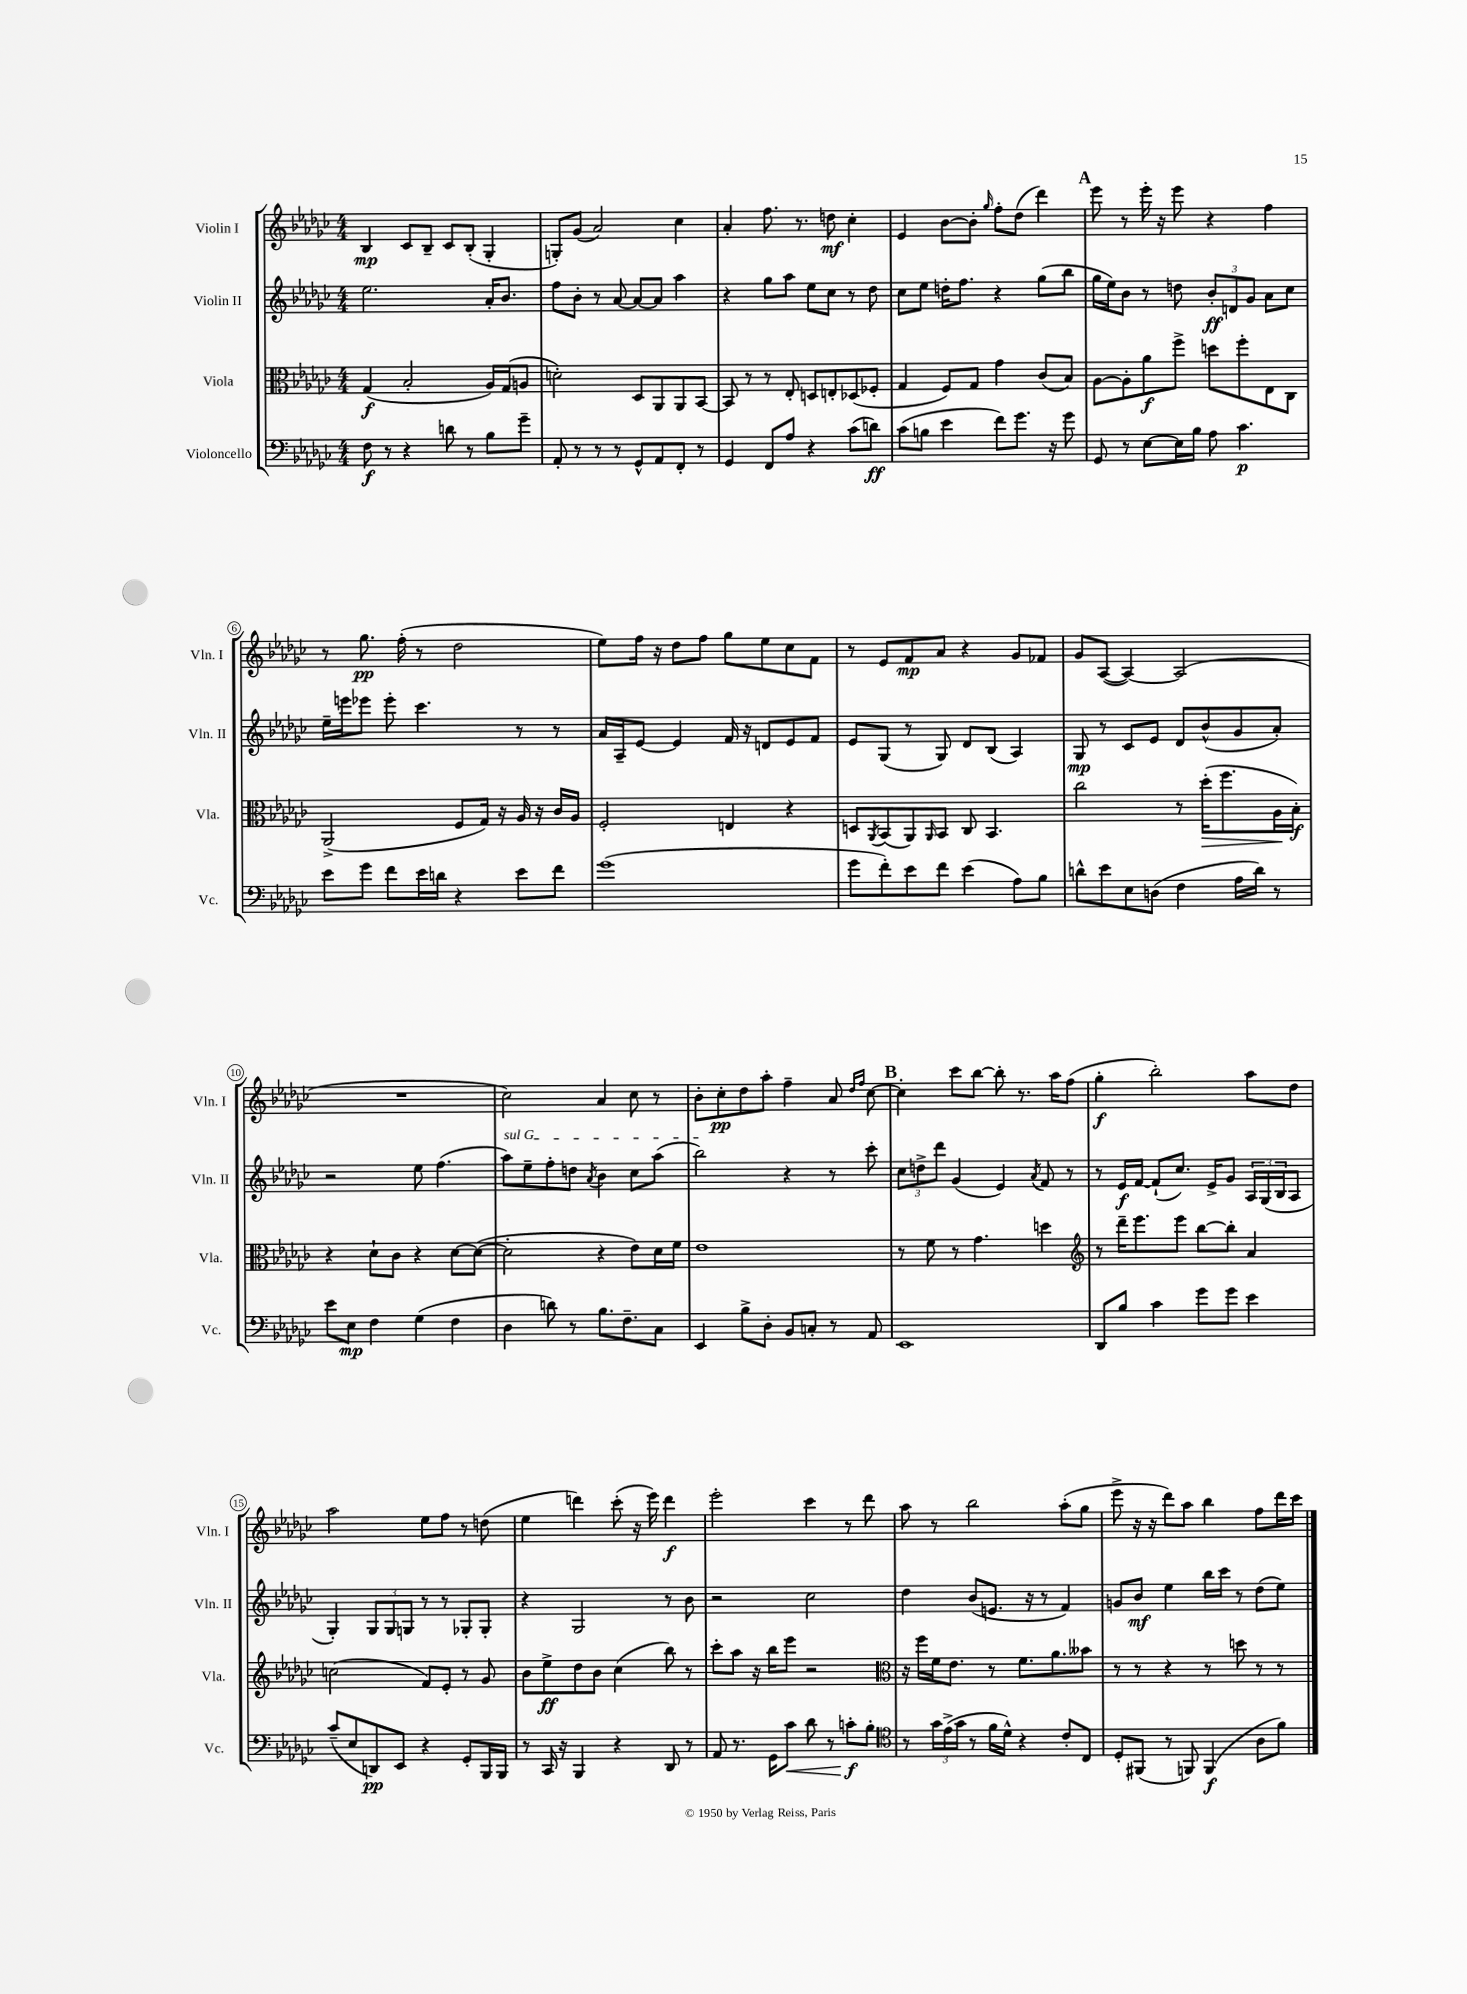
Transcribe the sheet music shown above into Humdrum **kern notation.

**kern	**dynam	**kern	**dynam	**kern	**dynam	**kern	**dynam
*part4	*part4	*part3	*part3	*part2	*part2	*part1	*part1
*staff4	*staff4	*staff3	*staff3	*staff2	*staff2	*staff1	*staff1
*I"Violoncello	*	*I"Viola	*	*I"Violin II	*	*I"Violin I	*
*I'Vc.	*	*I'Vla.	*	*I'Vln. II	*	*I'Vln. I	*
*clefF4	*	*clefC3	*	*clefG2	*	*clefG2	*
*k[b-e-a-d-g-c-]	*	*k[b-e-a-d-g-c-]	*	*k[b-e-a-d-g-c-]	*	*k[b-e-a-d-g-c-]	*
*M4/4	*	*M4/4	*	*M4/4	*	*M4/4	*
=1	=1	=1	=1	=1	=1	=1	=1
8F\	f	(4G-/	f	2.ee-\	.	4B-/	mp
8r	.	.	.	.	.	.	.
4r	.	2B-'/	.	.	.	8c-/L	.
.	.	.	.	.	.	8B-~/J	.
8dn\	.	.	.	.	.	8c-/L	.
8r	.	.	.	.	.	(8B-'/J	.
8B-\L	.	16A-/LL)	.	16a-'/KL	.	4G-'/	.
.	.	(16G-/J	.	8.b-/J	.	.	.
8g-~\J	.	8An/J	.	.	.	.	.
=2	=2	=2	=2	=2	=2	=2	=2
8AA-'/	.	2dn'\)	.	8ff\L	.	8Gn'/L)	.
8r	.	.	.	8b-'\J	.	(8g-/J	.
8r	.	.	.	8r	.	2a-/)	.
8r	.	.	.	[8a-/	.	.	.
8GG-^^/L	.	8D-/L	.	8a-/L_	.	.	.
8AA-/	.	8AA-/	.	8a-/J]	.	.	.
8FF'/J	.	8AA-/	.	4aa-\	.	4cc-\	.
8r	.	[8BB-/J	.	.	.	.	.
=3	=3	=3	=3	=3	=3	=3	=3
4GG-/	.	8BB-/]	.	4r	.	4a-'/	.
.	.	8r	.	.	.	.	.
8FF/L	.	8r	.	8gg-\L	.	8.ff\	.
8A-/J	.	8E-'/	.	8aa-\J	.	.	.
.	.	.	.	.	.	8.r	.
4r	.	8Dn/L	.	8ee-\L	.	.	.
.	.	8En'/	.	8cc-\J	.	8ddn\	mf
(8c-\L	.	(8D-X/	.	8r	.	4cc-'\	.
8dn\J)	ff	8F-X'/J	.	8dd-\	.	.	.
=4	=4	=4	=4	=4	=4	=4	=4
(8c-\L	.	4G-/	.	8cc-\L	.	4e-/	.
8Bn\J	.	.	.	8ee-\J	.	.	.
4e-\	.	8F/L)	.	16ddn'\KL	.	[8b-\L	.
.	.	.	.	8.ff\J	.	.	.
.	.	8G-/J	.	.	.	8b-'\J]	.
.	.	.	.	.	.	16qqgg-/	.
8f\L)	.	4g-\	.	4r	.	8ff'\L	.
8.g-\J	.	.	.	.	.	(8dd-\J	.
.	.	(8c-/L	.	(8gg-\L	.	4ddd-\)	.
16r	.	.	.	.	.	.	.
8g-\	.	8B-/J)	.	8bb-\J	.	.	.
!!LO:REH:place=s1:t=A
=5	=5	=5	=5	=5	=5	=5	=5
8GG-/	.	[8A-\L	.	16gg-\LL	.	8eee-\	.
.	.	.	.	16ee-\J)	.	.	.
8r	.	8A-'\]	.	8b-\J	.	8r	.
[8E-\L	.	8a-\	f	8r	.	16eee-'\	.
.	.	.	.	.	.	16r	.
16E-\L]	.	8ff^\J	.	8ddn\	.	8eee-\	.
16B-\JJ	.	.	.	.	.	.	.
8A-\	.	8ddn\L	.	12b-'/L	ff	4r	.
.	.	.	.	12dn/	.	.	.
4.c-\	p	8ff'\	.	.	.	.	.
.	.	.	.	12g-/J	.	.	.
.	.	8E-\	.	8a-\L	.	4ff\	.
.	.	8C-\J	.	8cc-\J	.	.	.
!!LO:LB:g=z
=6	=6	=6	=6	=6	=6	=6	=6
8e-\L	.	(2AA-^/	.	16ee-~\LL	.	8r	.
.	.	.	.	16eeen\J	.	.	.
8g-\J	.	.	.	8eee-X\J	.	8.gg-\	pp
8f\L	.	.	.	8eee-'\	.	.	.
.	.	.	.	.	.	(16ff'\	.
16e-\L	.	.	.	4.ccc-\	.	8r	.
16dn\JJ	.	.	.	.	.	.	.
4r	.	8F/L	.	.	.	2dd-\	.
.	.	16G-/Jk)	.	.	.	.	.
.	.	16r	.	.	.	.	.
8e-\L	.	16A-/	.	8r	.	.	.
.	.	16r	.	.	.	.	.
8f\J	.	16c-/LL	.	8r	.	.	.
.	.	16A-/JJ	.	.	.	.	.
=7	=7	=7	=7	=7	=7	=7	=7
(1g-	.	2F'/	.	16a-/LL	.	8ee-\L)	.
.	.	.	.	16A-~/J	.	.	.
.	.	.	.	[8e-/J	.	16ff\Jk	.
.	.	.	.	.	.	16r	.
.	.	.	.	4e-/]	.	8dd-\L	.
.	.	.	.	.	.	8ff\J	.
.	.	4En/	.	16f/	.	8gg-\L	.
.	.	.	.	16r	.	.	.
.	.	.	.	8dn/L	.	8ee-\	.
.	.	4r	.	8e-/	.	8cc-\	.
.	.	.	.	8f/J	.	8f\J	.
=8	=8	=8	=8	=8	=8	=8	=8
8g-\L	.	8Dn/L	.	8e-/L	.	8r	.
.	.	8qAA-/	.	.	.	.	.
8f'\)	.	(8BB-/	.	(8G-/J	.	8e-/L	.
8e-\	.	8AA-/)	.	8r	.	8f/	mp
.	.	16qqAA-/	.	.	.	.	.
8f\J	.	8BB-/J	.	8G-/)	.	8a-/J	.
(4e-\	.	8C-/	.	8d-/L	.	4r	.
.	.	4.BB-/	.	(8B-/J	.	.	.
8A-\L)	.	.	.	4A-/)	.	8g-/L	.
8B-\J	.	.	.	.	.	8f-X/J	.
=9	=9	=9	=9	=9	=9	=9	=9
8dn^^\L	.	2cc-\	.	8G-/	mp	8g-/L	.
8e-\	.	.	.	8r	.	([8A-/J	.
8E-\	.	.	.	8c-/L	.	4A-/_)	.
(8Dn\J	.	.	.	8e-/J	.	.	.
4F\	.	8r	.	8d-/L	.	(2A-/]	.
!	!	!	!LO:HP:b	!	!	!	!
.	.	(16dd-'\KL	>	(8b-^^/	.	.	.
.	.	8.ff\	.	.	.	.	.
16A-\LL	.	.	.	8g-/	.	.	.
16d\JJ)	.	.	.	.	.	.	.
8r	.	16A-\L	.	8a-'/J)	.	.	.
.	.	16B-'\JJ)	] f	.	.	.	.
!!LO:LB:g=z
=10	=10	=10	=10	=10	=10	=10	=10
8e-\L	.	4r	.	2r	.	1r	.
8E-\J	mp	.	.	.	.	.	.
4F\	.	8d-`\L	.	.	.	.	.
.	.	8c-\J	.	.	.	.	.
(4G-\	.	4r	.	8ee-\	.	.	.
.	.	.	.	(4.ff\	.	.	.
4F\	.	[8d-\L	.	.	.	.	.
.	.	(8d-\J_	.	.	.	.	.
=11	=11	=11	=11	=11	=11	=11	=11
!	!	!	!	!LO:TX:a:i:t=sul G	!	!	!
4D-\	.	2d-'\]	.	8aa-\L)	.	2cc-\)	.
.	.	.	.	8ee-~\	.	.	.
8dn\)	.	.	.	8ff'\	.	.	.
8r	.	.	.	8ddn\J	.	.	.
.	.	.	.	8qa-/	.	.	.
8.B-\L	.	4r	.	4b-\	.	4a-/	.
8.F~\	.	.	.	.	.	.	.
.	.	8e-\L)	.	8cc-\L	.	8cc-\	.
8C-\J	.	16d-\L	.	(8aa-\J	.	8r	.
.	.	16f\JJ	.	.	.	.	.
=12	=12	=12	=12	=12	=12	=12	=12
4EE-/	.	1e-	.	2bb-\)	.	8b-'\L	.
.	.	.	.	.	.	8cc-'\	pp
8B-^\L	.	.	.	.	.	8dd-\	.
8D-'\J	.	.	.	.	.	8aa-'\J	.
8BB-/L	.	.	.	4r	.	4ff~\	.
8Cn'/J	.	.	.	.	.	.	.
8r	.	.	.	8r	.	8a-/	.
.	.	.	.	.	.	16qqdd-/LL	.
.	.	.	.	.	.	16qqff/JJ	.
8AA-/	.	.	.	8ccc-'\	.	[8cc-\	.
!!LO:REH:place=s1:t=B
=13	=13	=13	=13	=13	=13	=13	=13
1EE-	.	8r	.	12cc-\L	.	4cc-'\]	.
.	.	.	.	12ddn^\	.	.	.
.	.	8f\	.	.	.	.	.
.	.	.	.	12ddd-\J	.	.	.
.	.	8r	.	(4g-/	.	8ccc-\L	.
.	.	4.g-\	.	.	.	[8bb-\J	.
.	.	.	.	4e-/)	.	8bb-'\]	.
.	.	.	.	.	.	8.r	.
.	.	.	.	8qa-/	.	.	.
.	.	4ddn\	.	8f/	.	.	.
.	.	.	.	.	.	16aa-\KL	.
.	.	.	.	8r	.	(8ff\J	.
=14	=14	=14	=14	=14	=14	=14	=14
*	*	*clefG2	*	*	*	*	*
8DD-/L	.	8r	.	8r	.	4gg-'\	f
8B-/J	.	16ddd-~\KL	.	16e-/LL	f	.	.
.	.	8.eee-\	.	[16f/JJ	.	.	.
4c-\	.	.	.	(8f`/L]	.	2bb-'\)	.
.	.	8eee-\J	.	8.cc-/J)	.	.	.
8g-\L	.	[8bb-\L	.	.	.	.	.
.	.	.	.	16e-^/KL	.	.	.
8g-\J	.	8bb-'\J]	.	8g-/J	.	.	.
4e-\	.	4a-/	.	24A-/LL	.	8aa-\L	.
.	.	.	.	(24G-/	.	.	.
.	.	.	.	24B-/J	.	.	.
.	.	.	.	8A-/J	.	8dd-\J	.
!!LO:LB:g=z
=15	=15	=15	=15	=15	=15	=15	=15
(8c-~/L	.	(2ccn\	.	4G-'/)	.	2aa-\	.
8E-/	.	.	.	.	.	.	.
8DDn/)	pp	.	.	12G-/L	.	.	.
.	.	.	.	12G-/	.	.	.
8EE-/J	.	.	.	.	.	.	.
.	.	.	.	12Gn/J	.	.	.
4r	.	8f/L)	.	8r	.	8ee-\L	.
.	.	8e-'/J	.	8r	.	8ff\J	.
8GG-'/L	.	8r	.	8G-X'/L	.	8r	.
16BBB-/L	.	8g-/	.	8G-'/J	.	(8ddn\	.
16BBB-/JJ	.	.	.	.	.	.	.
=16	=16	=16	=16	=16	=16	=16	=16
8r	.	8b-\L	.	4r	.	4ee-\	.
16CC-/	.	8ee-^\	ff	.	.	.	.
16r	.	.	.	.	.	.	.
4BBB-/	.	8dd-\	.	2G-/	.	4dddn\)	.
.	.	8b-\J	.	.	.	.	.
4r	.	(4cc-\	.	.	.	(8ccc-'\	.
.	.	.	.	.	.	16r	.
.	.	.	.	.	.	16eee-\)	.
8DD-/	.	8bb-\)	.	8r	.	4ddd\	f
8r	.	8r	.	8b-\	.	.	.
=17	=17	=17	=17	=17	=17	=17	=17
8AA-/	.	8ccc-'\L	.	2r	.	2eee-'\	.
8.r	.	8aa-\J	.	.	.	.	.
.	.	16r	.	.	.	.	.
16GG-\KL	.	16bb-\KL	.	.	.	.	.
!	!LO:HP:b	!	!	!	!	!	!
8c-\J	<	8eee-\J	.	.	.	.	.
8d-\	.	2r	.	2cc-\	.	4ccc-\	.
8r	.	.	.	.	.	.	.
8cn'\L	f	.	.	.	.	8r	.
8B-'\J	[	.	.	.	.	8ddd-\	.
=18	=18	=18	=18	=18	=18	=18	=18
*clefC4	*	*clefC3	*	*	*	*	*
8r	.	16r	.	4dd-\	.	8aa-\	.
.	.	16ff\LL	.	.	.	.	.
24g-\LL	.	16f\J	.	.	.	8r	.
(24e-^\	.	.	.	.	.	.	.
.	.	8.e-\J	.	.	.	.	.
24g-\JJ	.	.	.	.	.	.	.
8r	.	.	.	(8b-/L	.	2bb-\	.
16f\LL	.	8r	.	8.en/J	.	.	.
16d-^^\JJ)	.	.	.	.	.	.	.
4r	.	8.f\L	.	.	.	.	.
.	.	.	.	16r	.	.	.
.	.	.	.	8r	.	.	.
.	.	8.a-\	.	.	.	.	.
8c-'/L	.	.	.	4f/)	.	(8aa-'\L	.
8C-/J	.	8b--X\J	.	.	.	8gg-\J	.
=19	=19	=19	=19	=19	=19	=19	=19
8D-'/L	.	8r	.	8gn/L	.	8eee-^\	.
(8FF#X/J	.	8r	.	8b-/J	mf	16r	.
.	.	.	.	.	.	16r	.
8r	.	4r	.	4ee-\	.	8ddd-\L)	.
8FFn/)	.	.	.	.	.	8aa-\J	.
(4FF/	f	8r	.	16bb-\LL	.	4bb-\	.
.	.	.	.	16ccc-\JJ	.	.	.
.	.	8ddn\	.	8r	.	.	.
8A-\L	.	8r	.	(8dd-\L	.	8ff\L	.
8f\J)	.	8r	.	8ee-\J)	.	16ddd-\L	.
.	.	.	.	.	.	16ccc-\JJ	.
==	==	==	==	==	==	==	==
*-	*-	*-	*-	*-	*-	*-	*-
